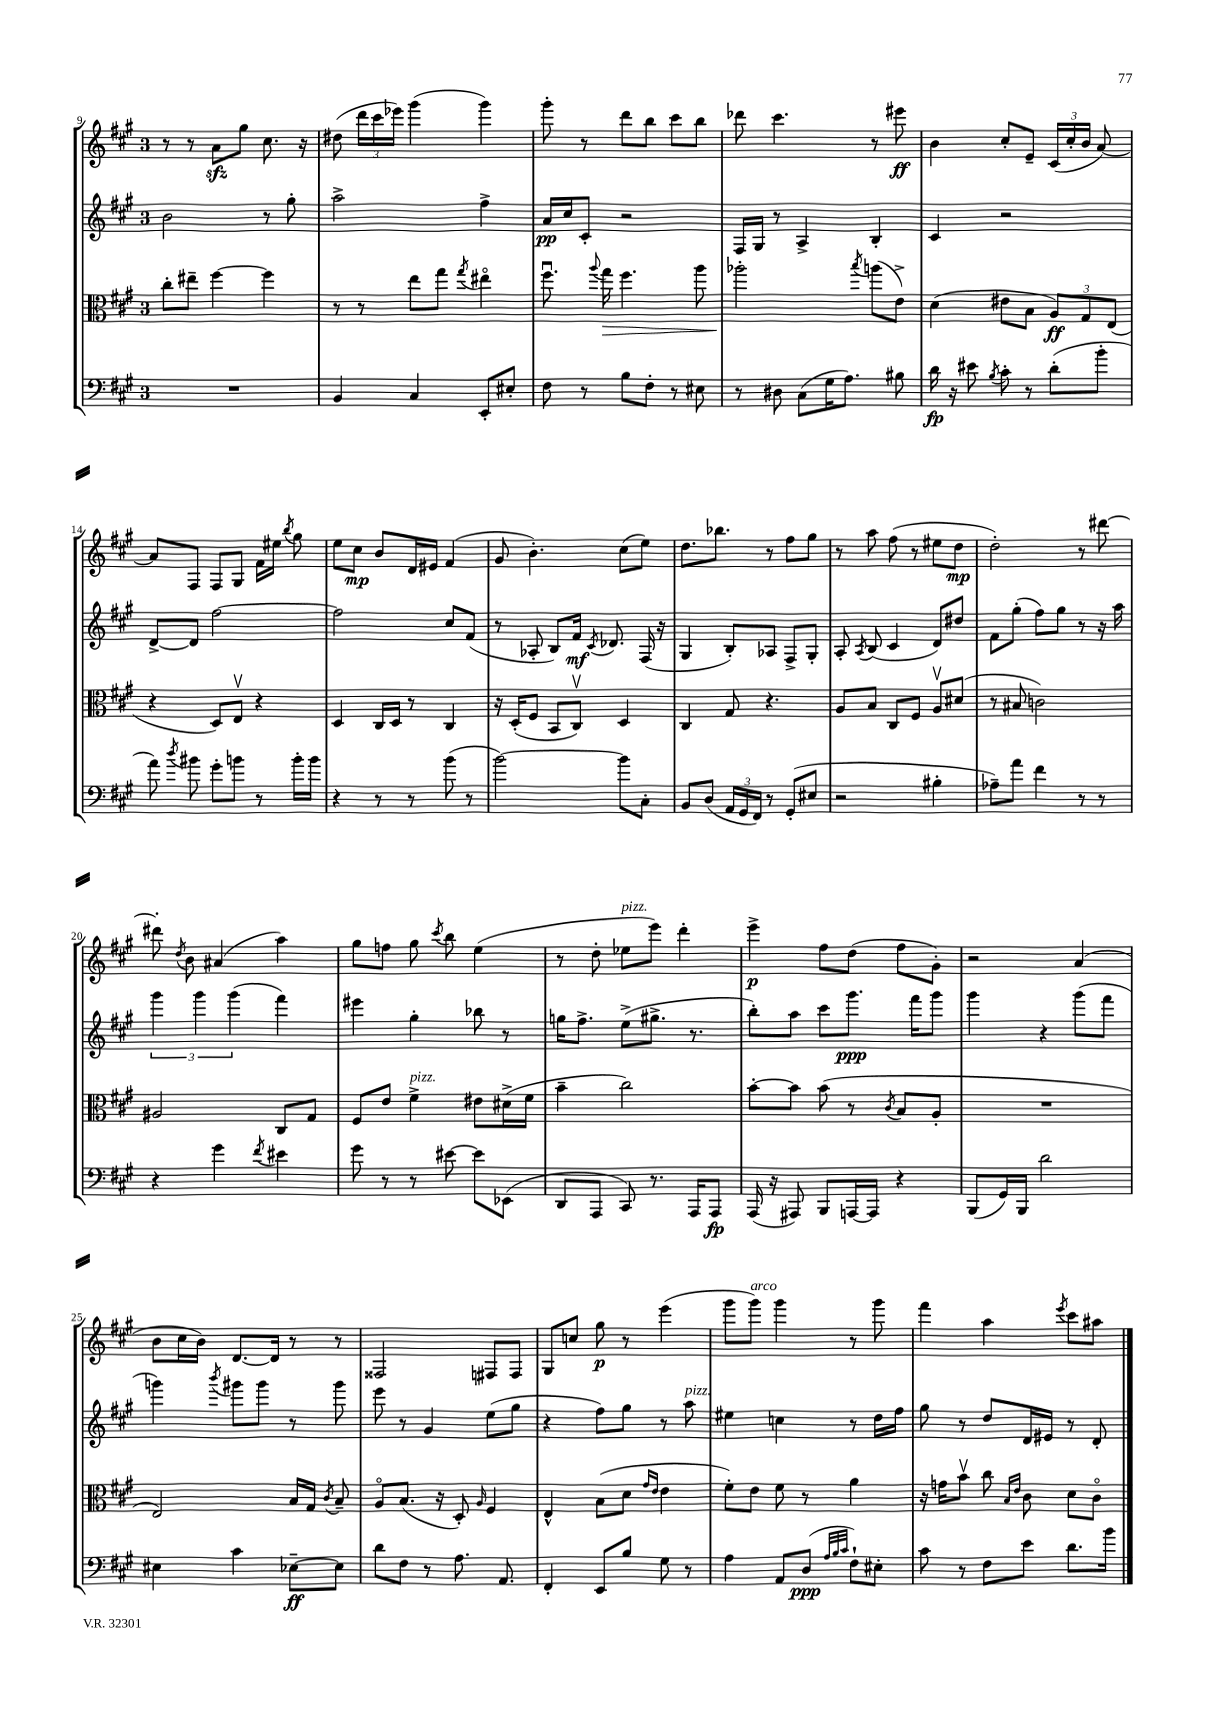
<<
\new StaffGroup <<
\new Staff = "s0" {
    \clef treble \key a \major \once \override Staff.TimeSignature.style = #'single-digit \time 3/4
    \autoBeamOff r8 r8 a'8[\sfz gis''8] cis''8. r16 |
    dis''8( \tuplet 3/2 { d'''16[ cis'''16 ees'''16]) } gis'''4( gis'''4) |
    gis'''8-. r8 d'''8[ b''8] cis'''8[ b''8] |
    des'''8 cis'''4. r8 eis'''8\ff |
    b'4 cis''8[-. e'8]-- \tuplet 3/2 { cis'16[( cis''16-. b'16] } a'8~) |
    a'8[ fis8] fis8[ gis8] fis'16[ eis''16] \acciaccatura { b''8 } gis''8 |
    e''8[ cis''8]\mp b'8[ d'16 eis'16] fis'4( |
    gis'8 b'4.-.) cis''8[( e''8]) |
    d''8.[ bes''8.] r8 fis''8[ gis''8] |
    r8 a''8 fis''8( r8 eis''8[ d''8]\mp |
    d''2-.) r8 dis'''8~ |
    dis'''8-. \acciaccatura { d''8 } b'8 ais'4( a''4) |
    gis''8[ f''8] gis''8 \acciaccatura { cis'''8 } b''8 e''4( |
    r8 d''8-. ees''8[^\markup { \italic "pizz." } e'''8]) d'''4-. |
    e'''4->\p fis''8[ d''8]( fis''8[ gis'8]-.) |
    r2 a'4( |
    b'8[ cis''16 b'16]) d'8.[~ d'16] r8 r8 |
    fisis2 fis8[ fis8] |
    gis8[ c''8] gis''8\p r8 e'''4( |
    gis'''8[ gis'''8]^\markup { \italic "arco" }) gis'''4 r8 gis'''8 |
    fis'''4 a''4 \acciaccatura { e'''8 } cis'''8[ ais''8] \bar "|." |
}
\new Staff = "s1" {
    \clef treble \key a \major \once \override Staff.TimeSignature.style = #'single-digit \time 3/4
    \autoBeamOff b'2 r8 gis''8-. |
    a''2-> fis''4-> |
    a'16[\pp cis''16 cis'8]-. r2 |
    fis16[ gis16] r8 a4-> b4-. |
    cis'4 r2 |
    d'8[~-> d'8] fis''2~ |
    fis''2 cis''8[ fis'8]( |
    r8 aes8-. b8[) fis'16]\mf \acciaccatura { cis'8 } des'8. fis16( r16 |
    gis4 b8[-.) aes8] fis8[-> gis8]-. |
    a8-. \acciaccatura { a8 } b8( cis'4 d'8[) dis''8] |
    fis'8[ gis''8]-.( fis''8[) gis''8] r8 r16 a''16 |
    \tuplet 3/2 { gis'''4 gis'''4 gis'''4( } fis'''4) |
    eis'''4 gis''4-. bes''8 r8 |
    g''16[ fis''8.]-> e''8[->( gis''8.]-> r8. |
    b''8[-.) a''8] cis'''8[ gis'''8.]\ppp fis'''16[ gis'''8] |
    gis'''4 r4 gis'''8[( fis'''8] |
    g'''4) \acciaccatura { b'''8 } gis'''8[ gis'''8] r8 gis'''8 |
    e'''8 r8 gis'4 e''8[( gis''8] |
    r4 fis''8[) gis''8] r8 a''8^\markup { \italic "pizz." } |
    eis''4 c''4 r8 d''16[ fis''16] |
    gis''8 r8 d''8[ d'16 eis'16] r8 d'8-. \bar "|." |
}
\new Staff = "s2" {
    \clef alto \key a \major \once \override Staff.TimeSignature.style = #'single-digit \time 3/4
    \autoBeamOff cis''8[-. eis''8]-- fis''4~ fis''4 |
    r8 r8 e''8[ gis''8] \acciaccatura { gis''8 } eis''4\flageolet |
    fis''8.\downbow \appoggiatura { a''8 } gis''16\> fis''4. a''8 |
    aes''2-.\! \acciaccatura { b''8 } a''8[( e'8]->) |
    d'4( eis'8[ b8] \tuplet 3/2 { a8[\ff) gis8 e8]( } |
    r4 d8[) e8]\upbow r4 |
    d4 cis16[ d16] r8 cis4 |
    r16 d16[-.( fis8] b,8[ cis8]\upbow) d4 |
    cis4 gis8 r4. |
    a8[ b8] cis8[ fis8] a8[\upbow dis'8]( |
    r8 bis8 c'2) |
    ais2 cis8[ gis8] |
    fis8[ e'8] fis'4->^\markup { \italic "pizz." } eis'8[ dis'16->( fis'16] |
    b'4-- cis''2) |
    b'8[~-. b'8] b'8( r8 \acciaccatura { cis'8 } b8[ a8]-. |
    R2. |
    e2) b16[ gis16] \acciaccatura { cis'8 } b8-- |
    a8[\flageolet b8.]( r16 d8-.) \grace { a16 } fis4 |
    e4-^ b8[( d'8] \grace { gis'16[ e'16] } e'4 |
    fis'8[-.) e'8] fis'8 r8 a'4 |
    r16 g'16[ b'8]\upbow cis''8 \grace { b16[ e'16] } cis'8 d'8[ cis'8]\flageolet \bar "|." |
}
\new Staff = "s3" {
    \clef bass \key a \major \once \override Staff.TimeSignature.style = #'single-digit \time 3/4
    \autoBeamOff R2. |
    b,4 cis4 e,8[-. eis8]-. |
    fis8 r8 b8[ fis8]-. r8 eis8 |
    r8 dis8 cis8[( gis16 a8.]) bis8 |
    d'16\fp r16 eis'8 \acciaccatura { b8 } cis'8-. r8 d'8[-.( b'8]-. |
    a'8) \acciaccatura { d''8 } bis'8 gis'8[-. b'8] r8 b'16[-. b'16] |
    r4 r8 r8 b'8( r8 |
    b'2~) b'8[ cis8]-. |
    b,8[ d8]( \tuplet 3/2 { a,16[ gis,16 fis,16]) } r8 gis,8[-.( eis8] |
    r2 bis4-. |
    aes8[--) a'8] fis'4 r8 r8 |
    r4 gis'4 \acciaccatura { fis'8 } eis'4 |
    gis'8 r8 r8 eis'8~ eis'8[ ees,8]( |
    d,8[ a,,8] cis,8) r8. a,,16[ a,,8]\fp |
    a,,16( r16 ais,,8) b,,8[ a,,16~ a,,16] r4 |
    b,,8[( gis,16) b,,16] d'2 |
    eis4 cis'4 ees8[~--\ff ees8] |
    d'8[ fis8] r8 a8. a,8. |
    fis,4-. e,8[ b8] gis8 r8 |
    a4 a,8[ d8]\ppp( \grace { a32[ b32 cis'32] } fis8[-!) eis8]-. |
    cis'8 r8 fis8[ e'8] d'8.[ b'16] \bar "|." |
}
>>
>>
\layout { \context { \Score currentBarNumber = #9 } }
